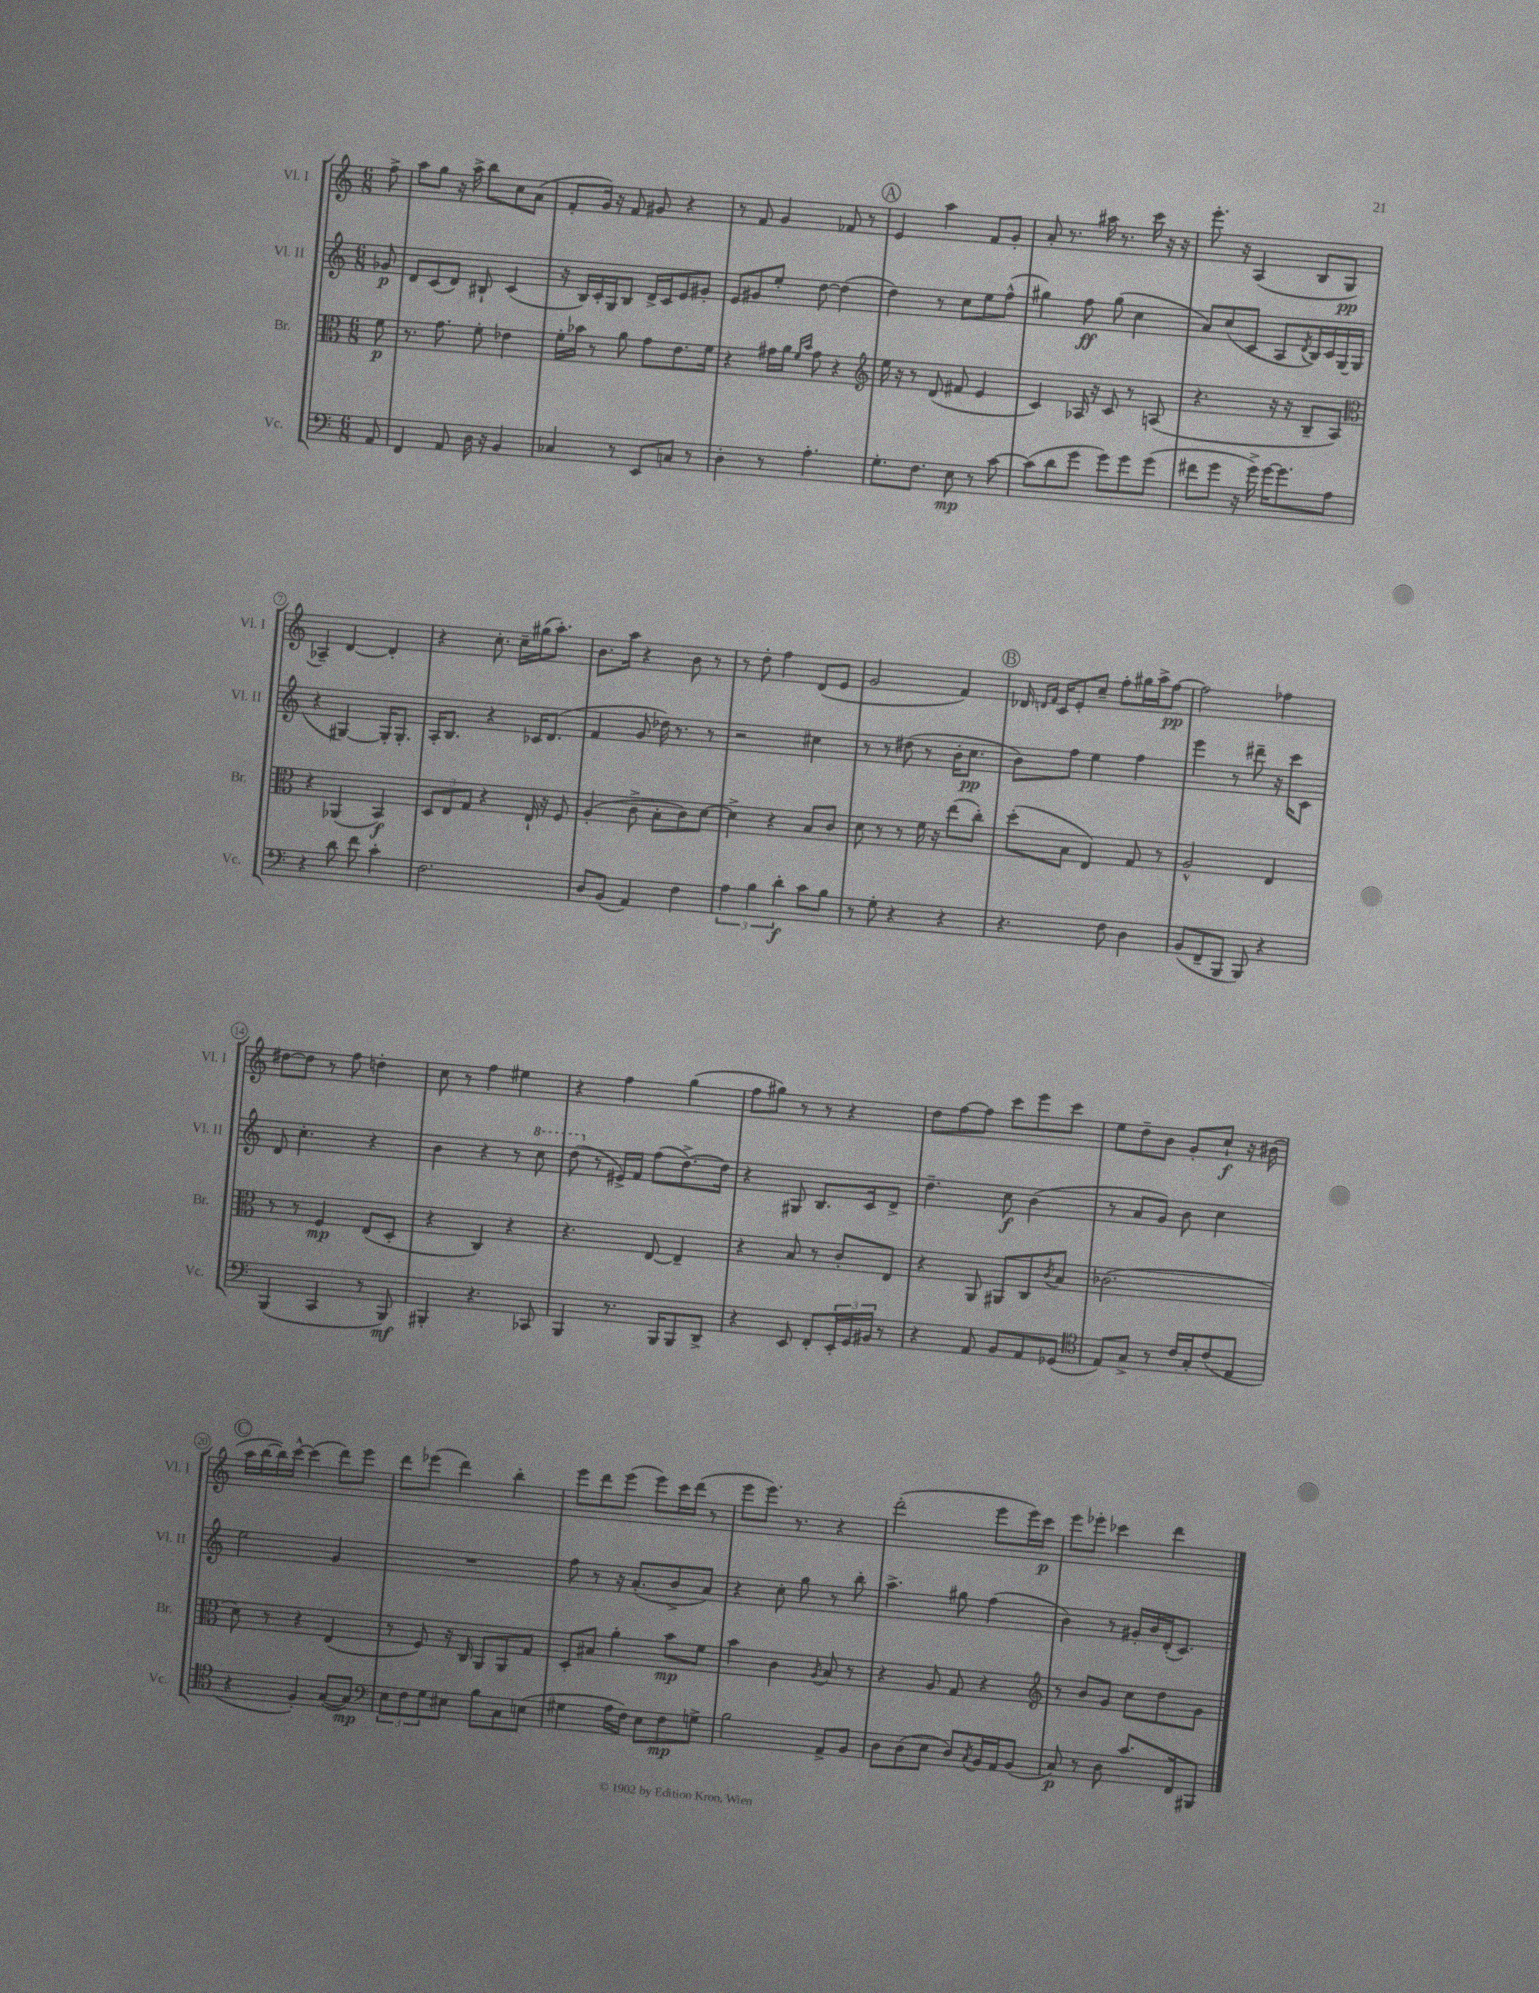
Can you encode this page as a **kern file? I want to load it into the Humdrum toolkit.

**kern	**kern	**kern	**kern
*staff4	*staff3	*staff2	*staff1
*clefF4	*clefC3	*clefG2	*clefG2
*k[]	*k[]	*k[]	*k[]
*M6/8	*M6/8	*M6/8	*M6/8
8AA	8f	8g-	8ff^
=	=	=	=
4FF	8.r	8d	8aa
.	.	(8c	8gg
.	8.g	.	.
8AA	.	8d)	16r
.	.	.	16aa^
16D	8f'	8B#`	8bb
16r	.	.	.
4BB	4e-	(4c	8cc
.	.	.	(8a
=	=	=	=
4C-	16f'	16r	8f'
.	16b-	16B)	.
.	8r	16c'	16g)
.	.	16G	16r
8r	8a	8B	8f
8EE	8g	16d^	8g#
.	.	16c	.
8C	8.e	8e	4r
8r	.	8g#'	.
.	16f	.	.
=	=	=	=
4D'	4r	8e	8r
.	.	8g#	8f
8r	16g#	8ee'	4g
.	16a	.	.
.	16qqf	.	.
.	16qqb	.	.
4.A'	8g#	[8dd	.
.	4r	(4dd]	8f-
.	.	.	8r
=	=	=	=
*	*clefG2	*	*
8.G'	16ee	4dd)	4e
.	16r	.	.
.	8r	.	.
8.F	.	.	.
.	(8d	8r	4aa
8E	8f#	8cc	.
8r	4e	8ee	8f
[8c	.	(8ff^^	8g'
=	=	=	=
(8c]	4c)	4gg#)	8a'
8d	.	.	8.r
8g	16A-	8ff	.
.	16r	.	16aa#
8g)	8c	(8gg#	8.r
8g	8r	4cc	.
.	.	.	16ccc
(8g	(8A	.	16r
.	.	.	16r
=	=	=	=
8f#	4.r	8a)	8.eee'
8g	.	(8cc	.
.	.	.	16r
16r	.	8c	(4A
16g^)	.	.	.
[16g	16r	8A	.
8.g]	16r	.	.
.	.	8qd	.
.	8B~	16B)	8B
.	.	16c	.
8A	8A)	(16G	8G
.	.	16G	.
=	=	=	=
*	*clefC3	*	*
4r	4r	4r	4A-~)
8d	(4AA-	[4G#)	[4d
8f	.	.	.
4c'	4BB)	16G#']	4d']
.	.	8.G#'	.
=	=	=	=
2.F	12D	16A'	4r
.	.	8.B	.
.	12E	.	.
.	12G	.	.
.	4r	4r	8.cc'
.	.	.	16cc~
.	16E`	16c-	(16gg#
.	16r	(8.d	8.aa')
.	8F	.	.
=	=	=	=
8D	(4A'	4f	8.b
(8BB	.	.	.
.	.	.	16aa
4AA)	8c^	8g	4r
.	8B'	16dd-)	.
.	.	8.r	.
4F	8c)	.	8b
.	[8d	8r	8r
=	=	=	=
6A	4d^]	2r	8r
.	.	.	8dd'
6B	.	.	.
.	4r	.	4ff
6d'	.	.	.
8c	8B	4cc#	(8d
8B	8c	.	8e
=	=	=	=
8r	8d	8r	2g
8G'	8r	8r	.
4r	8r	(8dd#	.
.	16f	8r	.
.	16r	.	.
4r	(8ee	16b'	4f)
.	.	8.cc	.
.	8cc')	.	.
=	=	=	=
4.r	(8dd'	8b)	16d-
.	.	.	16qqd
.	.	.	16qqf
.	.	.	16c
.	8B	8ff	8e'
.	4E)	4ee	8cc~
8F	.	.	8ff'
4D	8G	4ff	16gg#
.	.	.	16aa^
.	8r	.	[8ff
=	=	=	=
(8BB	2A^^	4eee	2ff]
8FF~	.	.	.
8BBB	.	8r	.
8BBB)	.	8ddd#~	.
4r	4E	16r	4ff-
.	.	16ccc	.
.	.	8c	.
=	=	=	=
(4BBB	8r	8d	[8dd#
.	8r	4.cc'	8dd#]
4CC	4F	.	8r
.	.	.	8ff
8r	(8E	4r	4dd'
8BBB)	8D'	.	.
=	=	=	=
4BBB#'	4r	4b	8cc
.	.	.	8r
4.r	4C)	4r	4ff
.	4r	8r	4ee#
8CC-	.	8ccc	.
=	=	=	=
4BBB	4.r	(8ddd	4r
.	.	8r	.
8.r	.	16e#^)	4ff
.	.	16f	.
.	[8E	(8ff	.
16BBB	.	.	.
8BBB	4E~]	[8.dd^)	(4gg
8DD^	.	.	.
.	.	16dd]	.
=	=	=	=
4r	4r	4r	8ff
.	.	.	8gg#)
8EE	8B	8G#	8r
8FF'	8r	8.B	8r
24EE'	8c'	.	4r
24GG	.	.	.
.	.	16c	.
24BB#	.	.	.
8r	8E	8d^	.
=	=	=	=
4r	4r	4.dd~	8dd
.	.	.	[8ff
8AA	8AA	.	8ff]
8BB	8AA#	8cc	8ccc
8AA	8C	(4b	8eee
.	8qc	.	.
(8GG-	8B	.	8ccc
=	=	=	=
*clefC4	*	*	*
8E)	(2.c-	8r	8ee
8G^	.	8a	8dd~
8r	.	8g)	8b
16c	.	8b	8g'
16G'	.	.	.
(8c	.	4cc	8cc`
8E	.	.	16r
.	.	.	(16b#
=	=	=	=
4r	8d)	2ee	16aa
.	.	.	[16bb
.	8r	.	16bb])
.	.	.	[16ccc^^
4F')	4r	.	(4ccc]
([8G	(4E	4g	8ddd)
8G])	.	.	8eee
=	=	=	=
*clefF4	*	*	*
12E	8r	2.r	8ddd
12F	.	.	.
.	8F)	.	(8eee-
12G	.	.	.
8E#	16r	.	4ddd)
.	16C	.	.
8B	8AA	.	.
8C	8AA	.	4bb'
(8E	8G	.	.
=	=	=	=
4G#	8D'	8ff	8eee
.	8B#	8r	8ddd
16A	4a'	16r	(8eee
16F)	.	(8.a'	.
8E	.	.	8eee)
8F	8b	8b^	16ccc
.	.	.	(16ddd
8G^	8f	8a)	8r
=	=	=	=
2B	4b	4r	8eee
.	.	.	8.eee)
.	4c	8cc'	.
.	.	.	8.r
.	.	8gg	.
.	8qA	.	.
8AA^	8B	8r	4r
8BB	8r	8bb'	.
=	=	=	=
8D	4r	4.aa^	(2ddd'
(8D	.	.	.
8E	8A	.	.
8D)	8G	8gg#	.
8qC	.	.	.
16BB	4r	(4ff	8eee
16AA	.	.	.
(8BB	.	.	16eee)
.	.	.	16ccc
=	=	=	=
*	*clefG2	*	*
8C)	8r	4b)	8eee
8r	8b	.	8eee-'
8D	8g	8r	4ccc-
8.c	8cc	16g#'	.
.	.	16b	.
.	8dd	(16d'	4ddd
16FF	.	8.c)	.
8BBB#	8g	.	.
==	==	==	==
*-	*-	*-	*-
